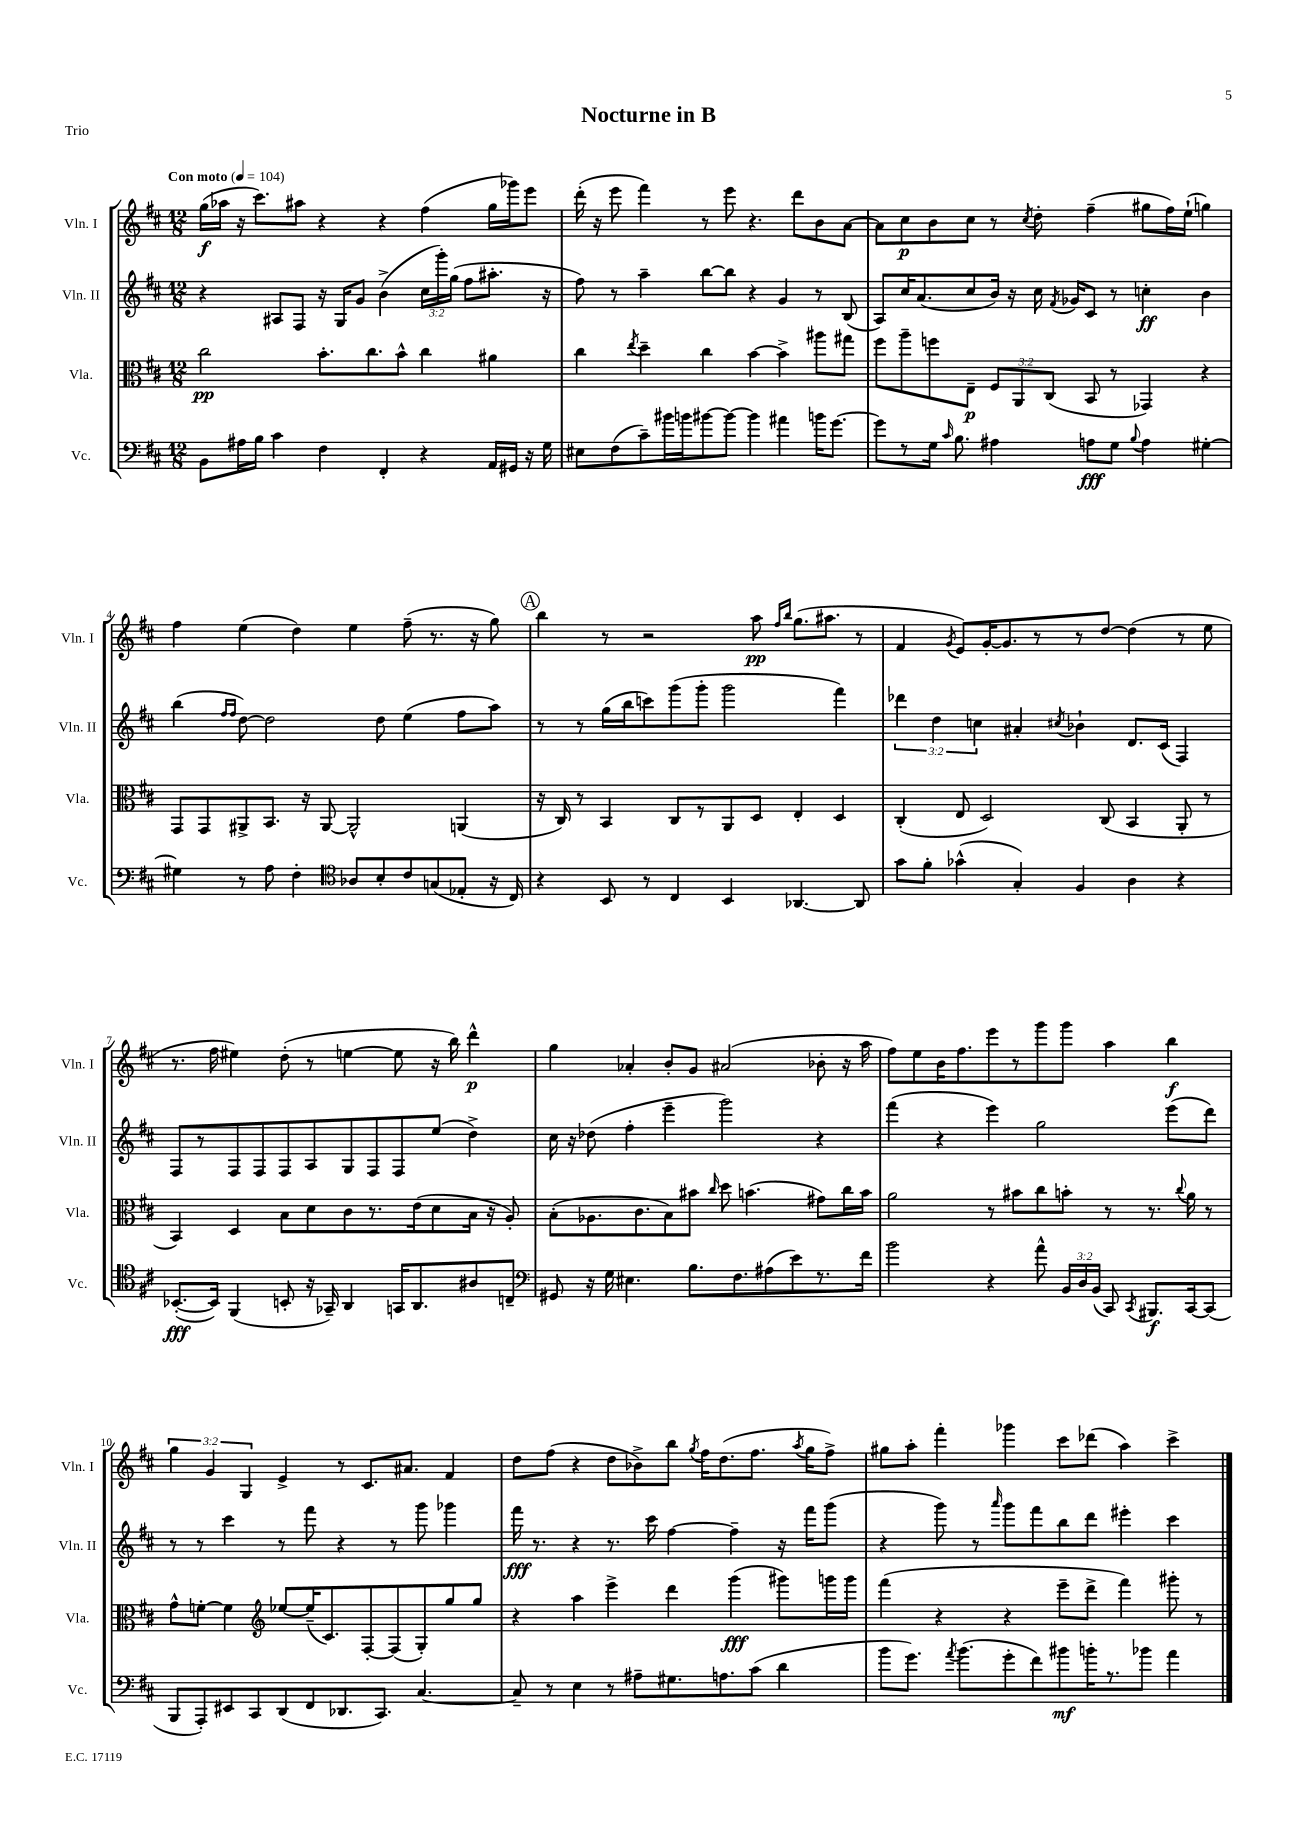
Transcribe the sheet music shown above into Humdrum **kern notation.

**kern	**kern	**kern	**kern
*staff4	*staff3	*staff2	*staff1
*clefF4	*clefC3	*clefG2	*clefG2
*k[f#c#]	*k[f#c#]	*k[f#c#]	*k[f#c#]
*M12/8	*M12/8	*M12/8	*M12/8
*MM104	*MM104	*MM104	*MM104
8BB\L	2cc#\	4r	(16gg\LL
.	.	.	16aa-\JJ
16A#\L	.	.	16r
16B\JJ	.	.	8.ccc#\L)
4c#\	.	8A#/L	.
.	.	8F#/J	8aa#\J
4F#\	8.b'\L	16r	4r
.	.	16G/LK	.
.	.	8g/J	.
.	8.cc#\	.	.
4FF#'/	.	(4b^\	4r
.	8b^^\J	.	.
4r	4cc#\	24cc#\LL	(4ff#\
.	.	24ggg'\)	.
.	.	(24gg\JJ	.
.	.	8ff#\L	.
16AA/LL	4a#\	8.aa#'\J	16gg\LL
16GG#/JJ	.	.	16ggg-\J)
16r	.	.	8eee\J
16G\	.	16r	.
=	=	=	=
8E#\L	4cc#\	8ff#\)	(16ddd'\
.	.	.	16r
(8F#\	.	8r	8eee\
.	8qee/	.	.
8c#~\)	4dd~\	4aa~\	4fff#\)
16b#\L	.	.	.
16b\J	.	.	.
[8b#\	4cc#\	[8bb\L	8r
8b#\_J	.	8bb\]J	8eee\
4b#\]	[4b\	4r	4.r
4a#\	4b^\]	4g/	.
.	.	.	8ddd\L
16b\LK	8aa#\L	8r	8b\
[8.g\J	.	.	.
.	8gg#\J	(8B/	[8a\J
=	=	=	=
8g\]L	8ff#\L	8A/L)	8a\]L
8r	8aa~\	16cc#/K	8cc#\
.	.	(8.a/	.
16G\Jk	8ff\	.	8b\
16qqc#/	.	.	.
8.B\	.	.	.
.	8E~\J	8cc#/	8cc#\J
4A#\	12F#/L	16b/Jk)	8r
.	.	16r	.
.	12AA/	.	.
.	.	.	8qcc#/
.	.	16cc#\	8dd'\
.	(12C#/J	.	.
.	.	8qf#/	.
.	.	16g-/LK	.
8A\L	8BB/	8c#/J	(4ff#~\
8G\J	8r	8r	.
8qqB/	.	.	.
4A\	4GG-/)	4cc'\	8gg#\L
.	.	.	16ff#\L)
.	.	.	(16ee`\JJ
[4G#'\	4r	4b\	4gg\)
=	=	=	=
4G#\]	8GG/L	(4bb\	4ff#\
.	8GG/	.	.
.	.	16qqff#/LL	.
.	.	16qqff#/JJ	.
8r	8AA#^/	[8dd\)	(4ee\
8A\	8.BB/J	2dd\]	.
4F#'\	.	.	4dd\)
.	16r	.	.
.	[8AA#/	.	.
*clefC4	*	*	*
8A-/L	2AA#^^/]	.	4ee\
8B'/	.	8dd\	.
8c#/	.	(4ee\	(8ff#~\
(8G/	.	.	8.r
8E-'/J	(4AA/	8ff#\L	.
.	.	.	16r
16r	.	8aa\J)	8gg\)
16C#/)	.	.	.
=	=	=	=
4r	16r	8r	4bb\
.	16C#/)	.	.
.	8r	8r	.
8BB/	4BB/	(16gg\LL	8r
.	.	16bb\J	.
8r	.	8ccc\)	2r
4C#/	8C#/L	(8ggg\	.
.	8r	8ggg'\J	.
4BB/	8AA/	2ggg\	.
.	8D/J	.	8aa\
.	.	.	16qqff#/LL
.	.	.	16qqbb/JJ
[4.AA-/	4E'/	.	(8.gg\L
.	.	.	8.aa#\J
.	4D/	4fff#\)	.
8AA-/]	.	.	8r
=	=	=	=
8g\L	(4C#'/	6ddd-\	4f#/
8f#'\J	.	.	.
.	.	6dd\	.
.	.	.	8qg/
(4g-^^\	8E/	.	8e/L)
.	.	6cc\	.
.	2D/)	.	[16g'/K
.	.	.	8.g/]
4G'/)	.	4a#'/	.
.	.	.	8r
.	.	8qcc#/	.
4F#/	.	4b-`\	8r
.	(8C#/	.	[8dd/J
4A\	4BB/	8.d/L	(4dd\]
.	.	(16c#/Jk	.
4r	8AA'/	4F#/)	8r
.	8r	.	8ee\
=	=	=	=
([8.BB-'/L	4BB/)	8F#/L	8.r
.	.	8r	.
16BB-/]Jk)	.	.	16ff#\
(4FF#/	4D/	8F#/	4ee#\)
.	.	8F#/	.
8BB'/	8B\L	8F#/	(8dd'\
16r	8d\	8A/	8r
16GG-~/)	.	.	.
4AA/	8c#\	8G/	[4ee\
.	8.r	8F#/	.
16GG/LK	.	8F#/	8ee\]
8.AA/	(16e\k	.	.
.	8d\	(8ee/J	16r
.	.	.	16bb\)
8A#/	16B\Jk	4dd^\)	4ddd^^\
.	16r	.	.
8C~/J	8A'/)	.	.
=	=	=	=
*clefF4	*	*	*
8GG#/	(8B'\L	16cc#\	4gg\
.	.	16r	.
16r	8.A-\	(8dd-\	.
16G\	.	.	.
4.E#\	.	4ff#'\	4a-'/
.	8.c#\	.	.
.	8B\)	4eee~\	8b'/L
8.B\L	8b#\J	.	8g/J
.	16qqcc#/	.	.
.	8dd\	2ggg\)	(2a#/
8.F#\	.	.	.
.	(4.b\	.	.
(8A#\	.	.	.
8e\)	.	.	.
8.r	8g#\L)	4r	8b-'\
.	16cc#\L	.	16r
16f#\Jk	16b\JJ	.	16aa\
=	=	=	=
2b\	2a\	(4fff#\	8ff#\L)
.	.	.	8ee\
.	.	4r	16b\K
.	.	.	8.ff#\
4r	8r	4eee\)	8eee\
.	8b#\L	.	8r
8a^^\	8cc#\	2gg\	8ggg\
24BB/LL	8b'\J	.	8ggg\J
24D/	.	.	.
(24BB/JJ	.	.	.
8CC#/)	8r	.	4aa\
8qCC#/	.	.	.
8.BBB#/L	8.r	.	.
.	.	(8eee\L	4bb\
.	8qqcc#/	.	.
[16CC#/k	16a\	.	.
(8CC#/]J	8r	8ddd\J)	.
=	=	=	=
8BBB/L	8g^^\L	8r	6gg\
8AAA'/)	[8f'\J	8r	.
.	.	.	6g/
8EE#/	4f\]	4ccc#\	.
.	.	.	6G/
8CC#/	.	.	.
*	*clefG2	*	*
(8DD/	[8ee-/L	8r	4e^/
8FF#/	(16ee-~/]K	8fff#\	.
.	8.c#/)	.	.
8.DD-/	.	4r	8r
.	[8F#'/	.	8.c#/L
8.CC#/J)	.	.	.
.	(8F#/]	8r	.
.	.	.	8.a#/J
[4.C#/	8G'/)	8ggg\	.
.	8gg/	4ggg-\	4f#/
.	8gg/J	.	.
=	=	=	=
8C#~/]	4r	16fff#\	8dd\L
.	.	8.r	.
8r	.	.	(8ff#\J
4E\	4aa\	4r	4r
8r	4eee^\	8.r	8dd\L
8A#~\L	.	.	8b-^\)
.	.	16ccc#\	.
8.G#\	4ddd\	[4ff#\	8bb\J
.	.	.	8qgg/
.	.	.	16ff#\LK
8.A\	.	.	(8.dd\
.	(4ggg\	4ff#~\]	.
(8c#\J	.	.	8.ff#\J
4d\	8ggg#\L)	16r	.
.	.	.	8qaa/
.	.	16fff#\LK	16gg\LK
.	16ggg\L	(8ggg\J	8ff#^\J)
.	16ggg\JJ	.	.
=	=	=	=
8b\L	(4fff#\	4r	8gg#\L
8.g\J)	.	.	8aa'\J
.	4r	8ggg\)	4fff#'\
8qa/	.	.	.
(8.b\L	.	.	.
.	.	8r	.
.	.	16qqaaa/	.
8g'\	4r	8ggg\L	4ggg-\
8f#\)	.	8fff#\	.
8b#\	8eee~\L	8bb\	8ccc#\L
16b'\K	8ddd^\J	8ddd\J	(8ddd-\J
8.r	.	.	.
.	4fff#\)	4eee#'\	4aa\)
8b-\J	.	.	.
4a\	8ggg#'\	4ccc#\	4ccc#^\
.	8r	.	.
==	==	==	==
*-	*-	*-	*-
